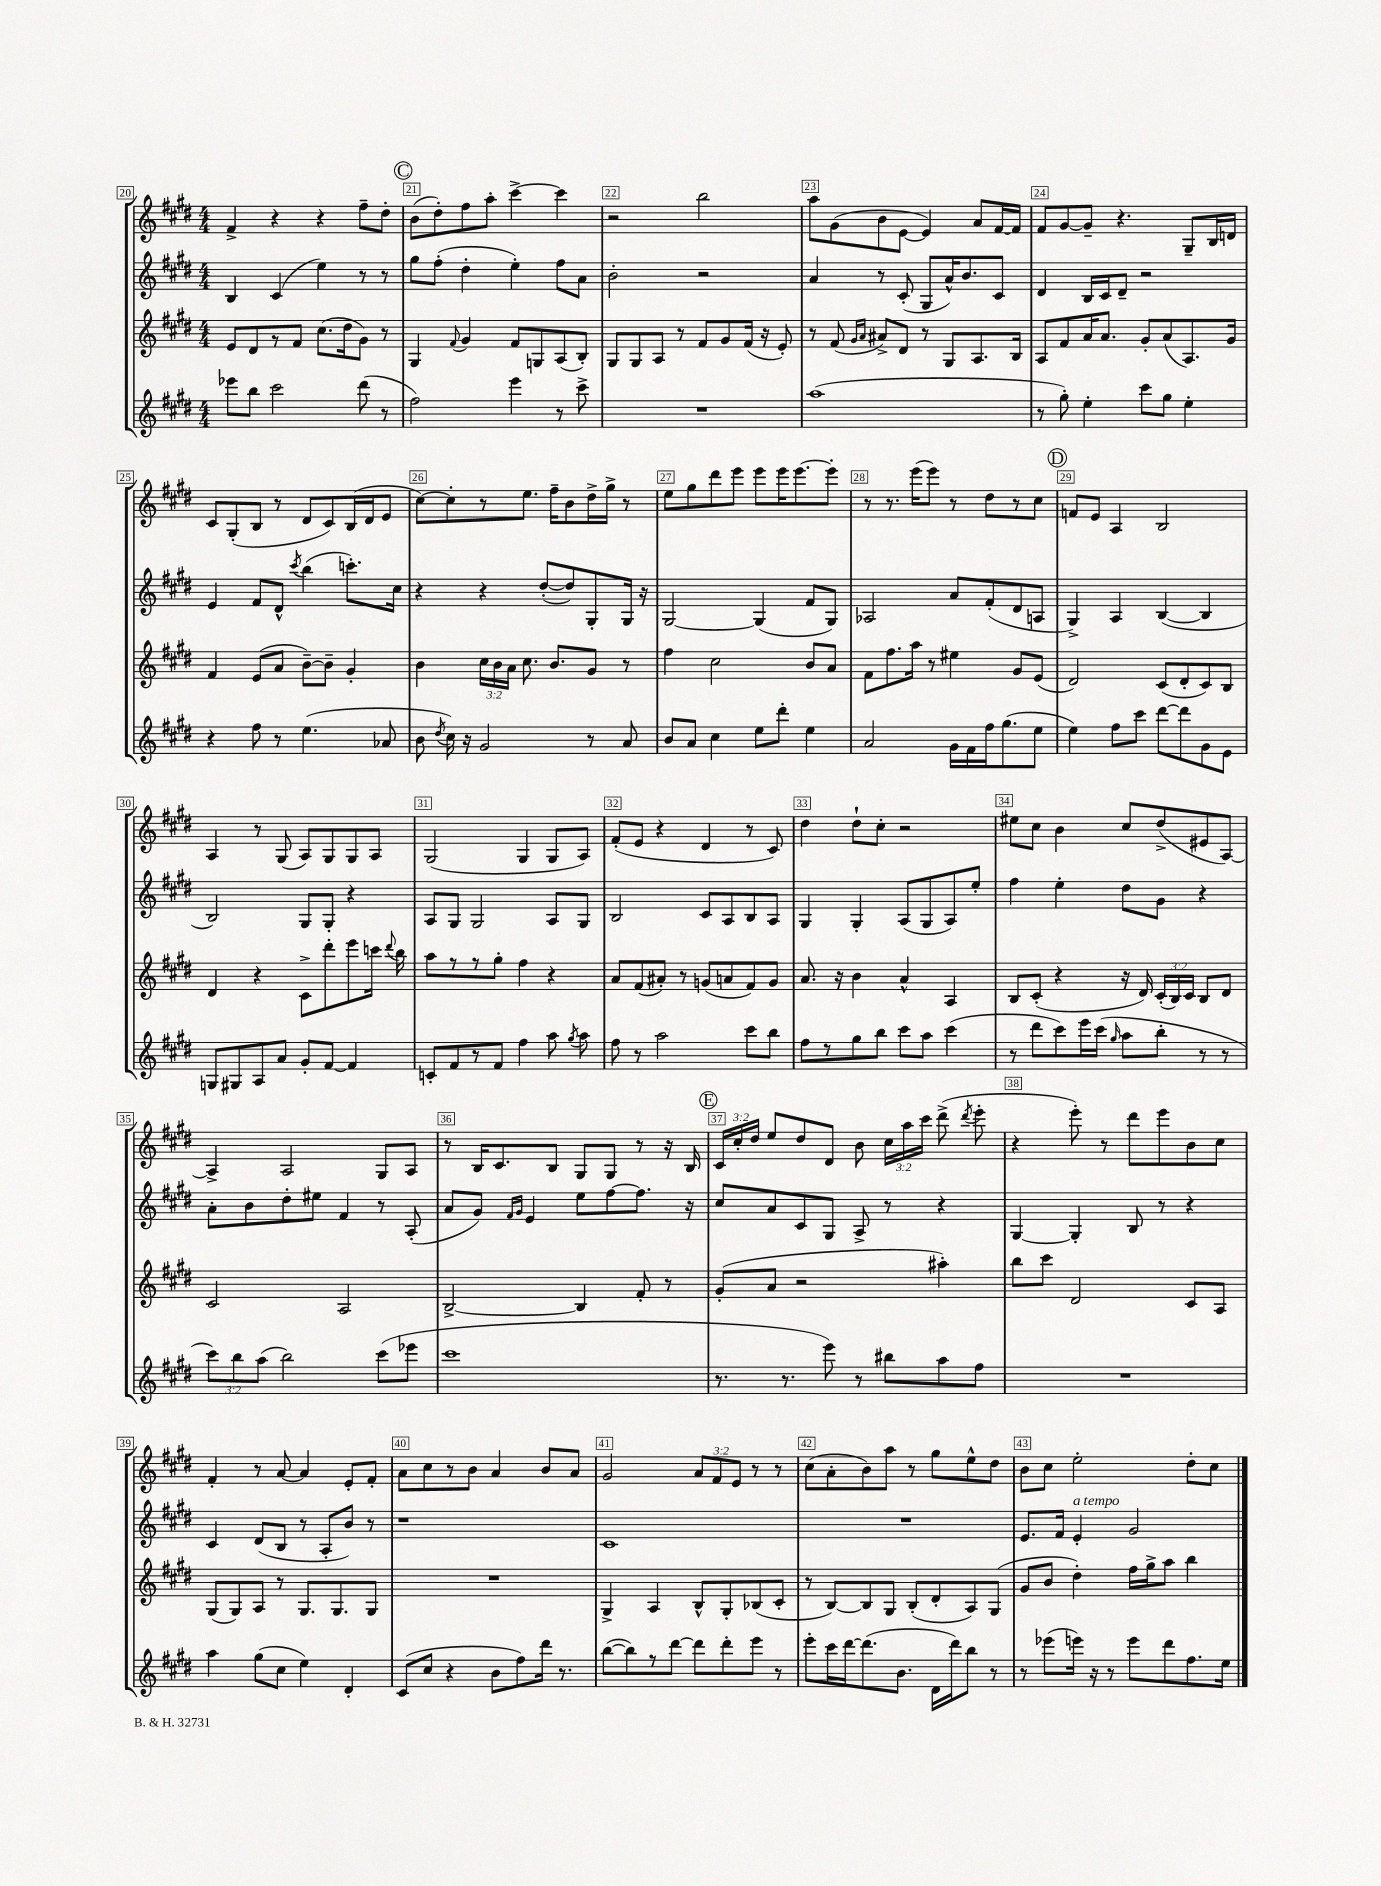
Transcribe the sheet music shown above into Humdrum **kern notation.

**kern	**kern	**kern	**kern
*staff4	*staff3	*staff2	*staff1
*clefG2	*clefG2	*clefG2	*clefG2
*k[f#c#g#d#]	*k[f#c#g#d#]	*k[f#c#g#d#]	*k[f#c#g#d#]
*M4/4	*M4/4	*M4/4	*M4/4
8eee-	8e	4B	4f#^
8bb	8d#	.	.
2ccc#	8r	(4c#	4r
.	8f#	.	.
.	(8.cc#	4ee)	4r
.	16dd#	.	.
(8ddd#	8g#)	8r	8ff#~
8r	8r	8r	8dd#'
=	=	=	=
2ff#)	4G#	8gg#	(8b
.	.	(8ff#'	8dd#')
.	8qqf#	.	.
.	4g#	4dd#'	8ff#
.	.	.	8aa'
4eee	8f#	4ee')	[4ccc#^
.	8G	.	.
8r	(8A	8ff#	4ccc#]
8ccc#^	8B')	8a	.
=	=	=	=
1r	8G#	2b'	2r
.	8G#	.	.
.	8A	.	.
.	8r	.	.
.	8f#	2r	2bb
.	8g#	.	.
.	(16f#	.	.
.	16r	.	.
.	8e')	.	.
=	=	=	=
(1aa	8r	4a	8aa
.	(8f#	.	(8g#
.	16qqg#	.	.
.	16qqa	.	.
.	8a#^)	8r	8b
.	8d#	(8c#'	[8e
.	8r	8G#	4e])
.	8G#	16a^^)	.
.	.	8.b	.
.	8.A	.	8a
.	.	8c#	[16f#
.	16B	.	16f#]
=	=	=	=
8r	8A	4d#	8f#
8gg#')	8f#	.	[8g#
4ee'	16a	16B	8g#~]
.	8.a	16c#	.
.	.	8d#~	4.r
8ccc#	8g#'	2r	.
8gg#	(8a	.	.
4ee'	8.A)	.	8G#~
.	.	.	16B
.	16g#	.	16d
=	=	=	=
4r	4f#	4e	8c#
.	.	.	(8G#'
8ff#	(8e	8f#	8B
8r	8a	8d#^^	8r
.	.	8qccc#	.
(4.ee	[8b~)	(4bb	8d#
.	8b~]	.	8c#)
.	4g#'	8.ccc')	(16B
.	.	.	16d#
8a-	.	.	8e
.	.	16cc#	.
=	=	=	=
8b	4b	4r	[8cc#)
8qdd#	.	.	.
16cc#)	.	.	8cc#']
16r	.	.	.
2g#	24cc#	4r	8r
.	24b	.	.
.	24a	.	.
.	8.cc#	.	8.ee
.	.	([8dd#'	.
.	8.b	.	16ff#~
.	.	8dd#])	8b
8r	8g#	8G#'	16dd#^
.	.	.	16gg#^
8a	8r	16G#	8r
.	.	16r	.
=	=	=	=
8b	4ff#	[2G#	8ee
8a	.	.	8gg#
4cc#	2cc#	.	8ddd#
.	.	.	8eee
8ee	.	(4G#]	8eee
8ddd#'	.	.	16eee
.	.	.	[8.eee
4ee	8b	8f#	.
.	8a	8G#)	8eee']
=	=	=	=
2a	8f#	2A-	8r
.	8.ff#	.	8.r
.	16aa	.	(16eee
.	8r	.	8eee)
16g#	4ee#	8a	8r
16f#	.	.	.
16ff#	.	(8f#'	8dd#
(8.gg#	.	.	.
.	8g#	8d#	8r
8ee	(8e	8A	8cc#
=	=	=	=
4ee)	2d#)	4G#^)	8f
.	.	.	8e
8ff#	.	4A	4A
8ccc#	.	.	.
[8ddd#	(8c#	([4B	2B
8ddd#]	8d#'	.	.
8g#	8c#)	4B]	.
8e	8B	.	.
=	=	=	=
8G	4d#	2B)	4A
8G#	.	.	.
8A	4r	.	8r
8a	.	.	(8G#
8g#'	8c#^	8G#	8A)
[8f#	8ddd#'	8G#'	8G#
4f#]	8eee	4r	8G#
.	16ccc	.	8A
.	8qqddd#	.	.
.	16bb	.	.
=	=	=	=
8c'	8aa	8A	(2G#
8f#	8r	8G#	.
8r	8r	2G#	.
8f#	8gg#'	.	.
4ff#	4ff#	.	4G#
8aa	4r	8A	8G#
8qgg#	.	.	.
8aa	.	8G#	8A)
=	=	=	=
8ff#	8a	2B	(8f#'
8r	(8f#	.	8e
2aa	8a#')	.	4r
.	8r	.	.
.	(8g	8c#	4d#
.	8a	8A	.
8ccc#	8f#)	8B	8r
8bb	8g	8A	8c#)
=	=	=	=
8ff#	8.a	4G#	4dd#
8r	.	.	.
.	16r	.	.
8gg#	4b	4G#'	8dd#`
8bb	.	.	8cc#'
8ccc#	4a^^	(8A	2r
8aa	.	8G#	.
(4ccc#	4A	8A)	.
.	.	8ee'	.
=	=	=	=
8r	8B	4ff#	8ee#
8ddd#	(8c#'	.	8cc#
8ccc#)	4r	4ee'	4b
16eee	.	.	.
(16ccc#	.	.	.
16qqgg#	.	.	.
8aa	16r	8dd#	8cc#
.	16d#)	.	.
8bb'	(24c#'	8g#	(8dd#^
.	24B)	.	.
.	24c#	.	.
8r	8B	4r	8e#
8r	8d#	.	[8A)
=	=	=	=
12ccc#)	2c#	8a'	4A^]
12bb	.	.	.
.	.	8b	.
(12aa	.	.	.
2bb)	.	8dd#'	2A
.	.	8ee#	.
.	2A	4f#	.
(8ccc#	.	8r	8G#
8eee-	.	(8A'	8A
=	=	=	=
1ccc#	[2B^	8a	8r
.	.	8g#)	16B
.	.	.	8.c#
.	.	16qqf#	.
.	.	16qqg#	.
.	.	4e	.
.	.	.	8B
.	4B]	8ee	8G#
.	.	[8ff#	8G#
.	8f#'	8.ff#]	8r
.	8r	.	16r
.	.	16r	16B
=	=	=	=
8.r	(8g#'	8cc#	24c#
.	.	.	24cc#'
.	.	.	24dd#
.	8a	8a	8ee
8.r	.	.	.
.	2r	8c#	8dd#
8eee)	.	8G#	8d#
8r	.	8A^	8b
8bb#	.	8r	24cc#
.	.	.	24aa
.	.	.	24ccc#
8aa	4aa#')	4r	(8ddd#^
.	.	.	8qddd#
8ff#	.	.	8eee'
=	=	=	=
1r	8bb	[4G#	4r
.	8ccc#	.	.
.	2d#	4G#']	8eee')
.	.	.	8r
.	.	8B	8ddd#
.	.	8r	8eee
.	8c#	4r	8b
.	8A	.	8cc#
=	=	=	=
4aa	(8G#	4c#	4f#'
.	8G#)	.	.
(8gg#	8A	(8d#	8r
8cc#	8r	8B	[8a
4ee)	8.G#	8r	4a]
.	.	8A'	.
.	8.G#	.	.
4d#'	.	8b)	8e'
.	8G#	8r	8f#'
=	=	=	=
(8c#	1r	1r	8a
8cc#	.	.	8cc#
4r	.	.	8r
.	.	.	8b
8b	.	.	4a
8ff#)	.	.	.
16ddd#	.	.	8b
8.r	.	.	.
.	.	.	8a
=	=	=	=
([8bb	4G#^	1c#	2g#
8bb])	.	.	.
8r	4A	.	.
[8ddd#	.	.	.
8ddd#]	8B^^	.	12a
.	.	.	12f#
8ddd#'	8G#'	.	.
.	.	.	12e
8eee	(8B-	.	8r
8r	8c#'	.	8r
=	=	=	=
8eee'	8r	1r	(8cc#
16ccc#	[8B)	.	8a'
[16ddd#	.	.	.
(8.ddd#]	8B]	.	8b)
.	8G#	.	8aa
8.b	.	.	.
.	(8B'	.	8r
16d#	8d#'	.	8gg#
16ddd#)	.	.	.
8bb	8A)	.	8ee^^
8r	(8G#	.	8dd#
=	=	=	=
8r	8g#	8.e	8b
(8eee-	8b	.	8cc#
.	.	16f#	.
16eee)	4dd#')	4e'	2ee'
16r	.	.	.
8r	.	.	.
8eee	16ff#	2g#	.
.	16gg#^	.	.
8ddd#	8aa	.	.
8.ff#	4bb	.	8dd#'
.	.	.	8cc#
16ee	.	.	.
==	==	==	==
*-	*-	*-	*-
